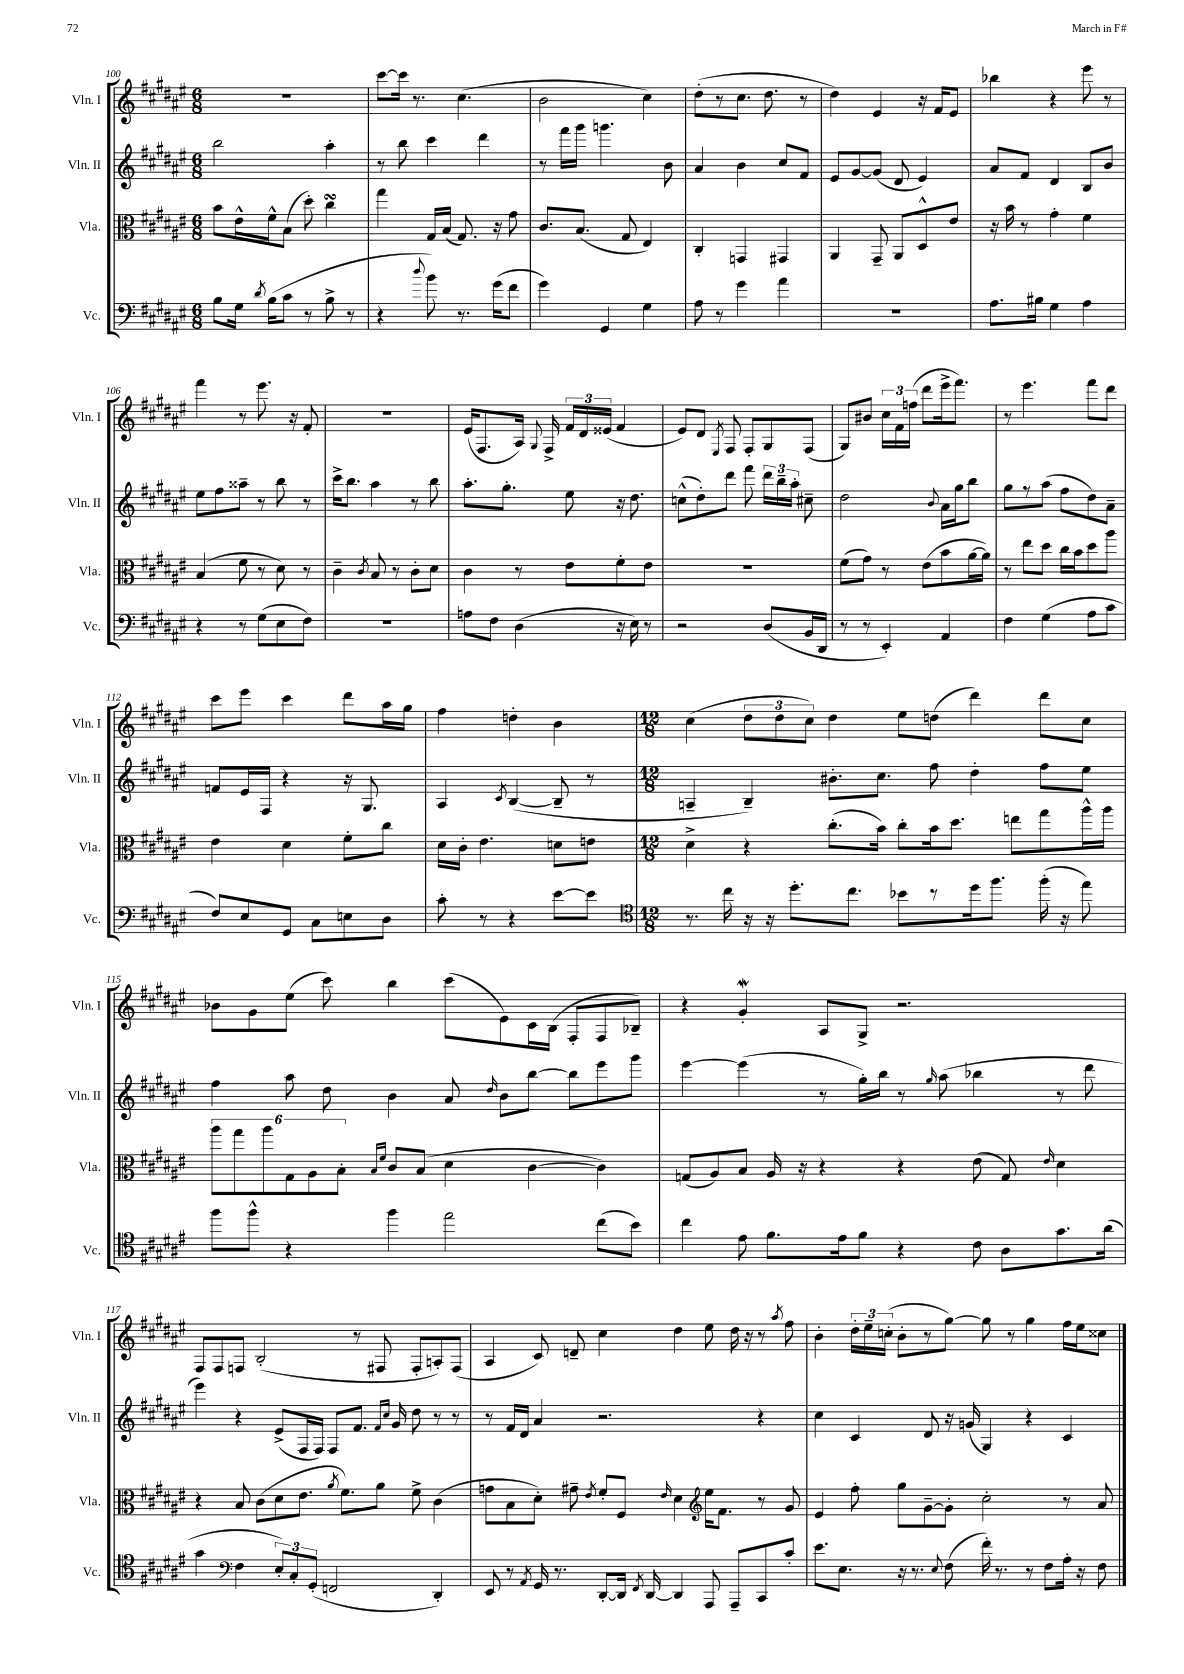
<<
\new StaffGroup <<
\new Staff = "s0" \with { instrumentName = "Vln. I" shortInstrumentName = "Vln. I" } {
    \clef treble \key fis \major \numericTimeSignature \time 6/8
    \autoBeamOff R2. |
    cis'''8[~ cis'''16] r8. cis''4.( |
    b'2 cis''4) |
    dis''8[-.( r8 cis''8.] dis''8. r8 |
    dis''4) eis'4 r16 fis'16[ eis'8] |
    bes''4 r4 eis'''8 r8 |
    fis'''4 r8 eis'''8. r16 fis'8-. |
    R2. |
    eis'16[( fis8. ais16]) \appoggiatura { gis8 } fis16-> \tuplet 3/2 { fis'16[ dis'16 eisis'16]( } fis'4 |
    eis'8[) dis'8] \acciaccatura { eis8 } fis8 fis8[-. gis8 fis8]( |
    gis8[) bis'8] \tuplet 3/2 { cis''16[ fis'16 f''16]( } dis'''8[ eis'''16-> fis'''8.]) |
    r8 eis'''4. fis'''8[ dis'''8] |
    cis'''8[ eis'''8] cis'''4 dis'''8[ ais''16 gis''16] |
    fis''4 d''4-. b'4 |
    \numericTimeSignature \time 12/8 cis''4( \tuplet 3/2 { dis''8[ dis''8 cis''8]) } dis''4 eis''8[ d''8]( dis'''4) dis'''8[ cis''8] |
    bes'8[ gis'8 eis''8]( cis'''8) b''4 cis'''8[( eis'8) cis'16 b16]( fis8[-. fis8 bes8]--) |
    r4 gis'4-.\mordent ais8[ gis8]-> r2. |
    fis8[ fis8 f8] b2-.( r8 fis8 fis8[-. a8-.) fis8]( |
    ais4 cis'8) d'8-- cis''4 dis''4 eis''8 dis''16 r16 r8 \acciaccatura { ais''8 } fis''8 |
    b'4-. \tuplet 3/2 { dis''16[-. eis''16-- c''16]-.( } b'8[-. r8 gis''8]~) gis''8 r8 gis''4 fis''16[ eis''16 cisis''8] \bar "|." |
}
\new Staff = "s1" \with { instrumentName = "Vln. II" shortInstrumentName = "Vln. II" } {
    \clef treble \key fis \major \numericTimeSignature \time 6/8
    \autoBeamOff b''2 ais''4-. |
    r8 b''8 cis'''4 dis'''4 |
    r8 fis'''16[ gis'''16] g'''4. b'8 |
    ais'4 b'4 cis''8[ fis'8] |
    eis'8[ gis'8~ gis'8]( dis'8 eis'4) |
    ais'8[ fis'8] dis'4 b8[ b'8] |
    eis''8[ fis''8 aisis''8]-- r8 b''8 r8 |
    cis'''16[-> b''8.] ais''4 r8 b''8 |
    ais''8.[-. gis''8.]-. eis''8 r16 dis''8. |
    c''8[-^( dis''8-.) dis'''8] fis'''8 \tuplet 3/2 { dis'''16[ b''16-- ais''16]-. } cis''8-- |
    dis''2 \appoggiatura { b'8 } ais'16[ gis''16 b''8] |
    gis''8[ r8 ais''8]( fis''8[ dis''8) ais'8]-- |
    f'8[ eis'16 fis16] r4 r16 gis8. |
    ais4 \acciaccatura { cis'8 } b4~( b8-- r8 |
    \numericTimeSignature \time 12/8 a4-- b4--) bis'8.[-. cis''8.] fis''8 dis''4-. fis''8[ eis''8] |
    fis''4 ais''8 dis''8 b'4 ais'8 \grace { dis''16 } b'8[ b''8]~ b''8[ eis'''8 gis'''8] |
    eis'''4~ eis'''4( r8 gis''16[-.) b''16] r8 \grace { gis''16 } ais''8( bes''4 r8 dis'''8 |
    eis'''4) r4 eis'8[->( fis16 fis16]) fis8[ fis'8.] \grace { fis'16[ cis''16] } gis'16 dis''8 r8 r8 |
    r8 fis'16[ dis'16] ais'4 r2. r4 |
    cis''4 cis'4 dis'8 r16 g'16( gis4) r4 cis'4 \bar "|." |
}
\new Staff = "s2" \with { instrumentName = "Vla." shortInstrumentName = "Vla." } {
    \clef alto \key fis \major \numericTimeSignature \time 6/8
    \autoBeamOff b'8[ eis'16-^ fis'16-^ b8]( dis''8-.) cis''4\turn |
    gis''4 gis16[ b16]( gis8.) r16 gis'8 |
    cis'8.[ b8.]( gis8 eis4) |
    cis4-. g,4 gis,4 |
    ais,4 gis,8-- ais,8[ dis8-^ eis'8] |
    r16 b'16 r8 gis'4-. fis'4 |
    b4( fis'8 r8 dis'8) r8 |
    cis'4-- \acciaccatura { cis'8 } b8 r8 cis'8[-. dis'8] |
    cis'4 r8 eis'8[ fis'8-. eis'8] |
    R2. |
    fis'8[( gis'8]) r8 eis'8[( b'8 ais'16~ ais'16]) |
    r8 eis''8[ dis''8] cis''16[ b'16 dis''8 ais''8] |
    eis'4 dis'4 fis'8[-. cis''8] |
    dis'16[ cis'16]-. eis'4. d'8[ e'8] |
    \numericTimeSignature \time 12/8 dis'4-> r4 cis''8.[-.( b'16]) cis''8[-. b'16 dis''8.] e''8[ gis''8 ais''16-^ ais''16] |
    \tuplet 6/4 { ais''8[ gis''8 ais''8 gis8 ais8 b8]-. } \grace { b16[ fis'16] } cis'8[ b8]( dis'4 cis'4~ cis'4) |
    g8[( ais8) b8] ais16 r16 r4 r4 eis'8( g8) \grace { eis'16 } dis'4 |
    r4 b8 cis'8[( dis'8 eis'8.] \acciaccatura { ais'8 } fis'8.[) ais'8] fis'8-> cis'4( |
    g'8[ b8 dis'8]-.) gis'8-- \acciaccatura { eis'8 } fis'8[-. fis8] \grace { eis'16 } dis'4 \clef treble eis''16[ fis'8.] r8 gis'8 |
    eis'4 fis''8-. gis''8[ gis'8~-- gis'8]-. cis''2-. r8 ais'8 \bar "|." |
}
\new Staff = "s3" \with { instrumentName = "Vc." shortInstrumentName = "Vc." } {
    \clef bass \key fis \major \numericTimeSignature \time 6/8
    \autoBeamOff b8[ gis16] \acciaccatura { dis'8 } b16[( cis'8] r8 b8-> r8 |
    r4 \appoggiatura { dis''8 } b'8) r8. gis'16[( fis'8] |
    gis'4) gis,4 gis4 |
    ais8 r8 gis'4 ais'4 |
    R2. |
    ais8.[ bis16] gis4 ais4 |
    r4 r8 gis8[( eis8 fis8]) |
    R2. |
    a8[ fis8] dis4( r16 eis16) r8 |
    r2 dis8[( b,16 dis,16] |
    r8 r8 eis,4-.) ais,4 |
    fis4 gis4( ais8[ cis'8] |
    fis8[) eis8 gis,8] cis8[ e8 dis8] |
    cis'8-. r8 r4 eis'8[~ eis'8] |
    \numericTimeSignature \time 12/8 \clef tenor r8. cis''16 r16 r16 dis''8.[-. cis''8.] bes'8[ r8 dis''16 fis''8.] fis''16-.( r16 eis''8) |
    fis''8[ fis''8]-^ r4 fis''4 eis''2 cis''8[( b'8]) |
    cis''4 eis'8 fis'8.[ eis'16 fis'8] r4 cis'8 ais8[ gis'8. ais'16]( |
    gis'4 \clef bass fis4 \tuplet 3/2 { eis8[-.) cis8-. gis,8]-.( } f,2 dis,4-.) |
    eis,8 r8 \acciaccatura { ais,8 } gis,16 r8. dis,8[~-. dis,16] \acciaccatura { fis,8 } dis,16~ dis,4 ais,,8 ais,,8[-- cis,8 cis'8]-. |
    eis'8.[ eis8.] r16 r8. \appoggiatura { eis8 } fis8( fis'16-.) r8. r8 fis8[ ais16]-. r16 fis8 \bar "|." |
}
>>
>>
\layout { \context { \Score currentBarNumber = #100 } }
